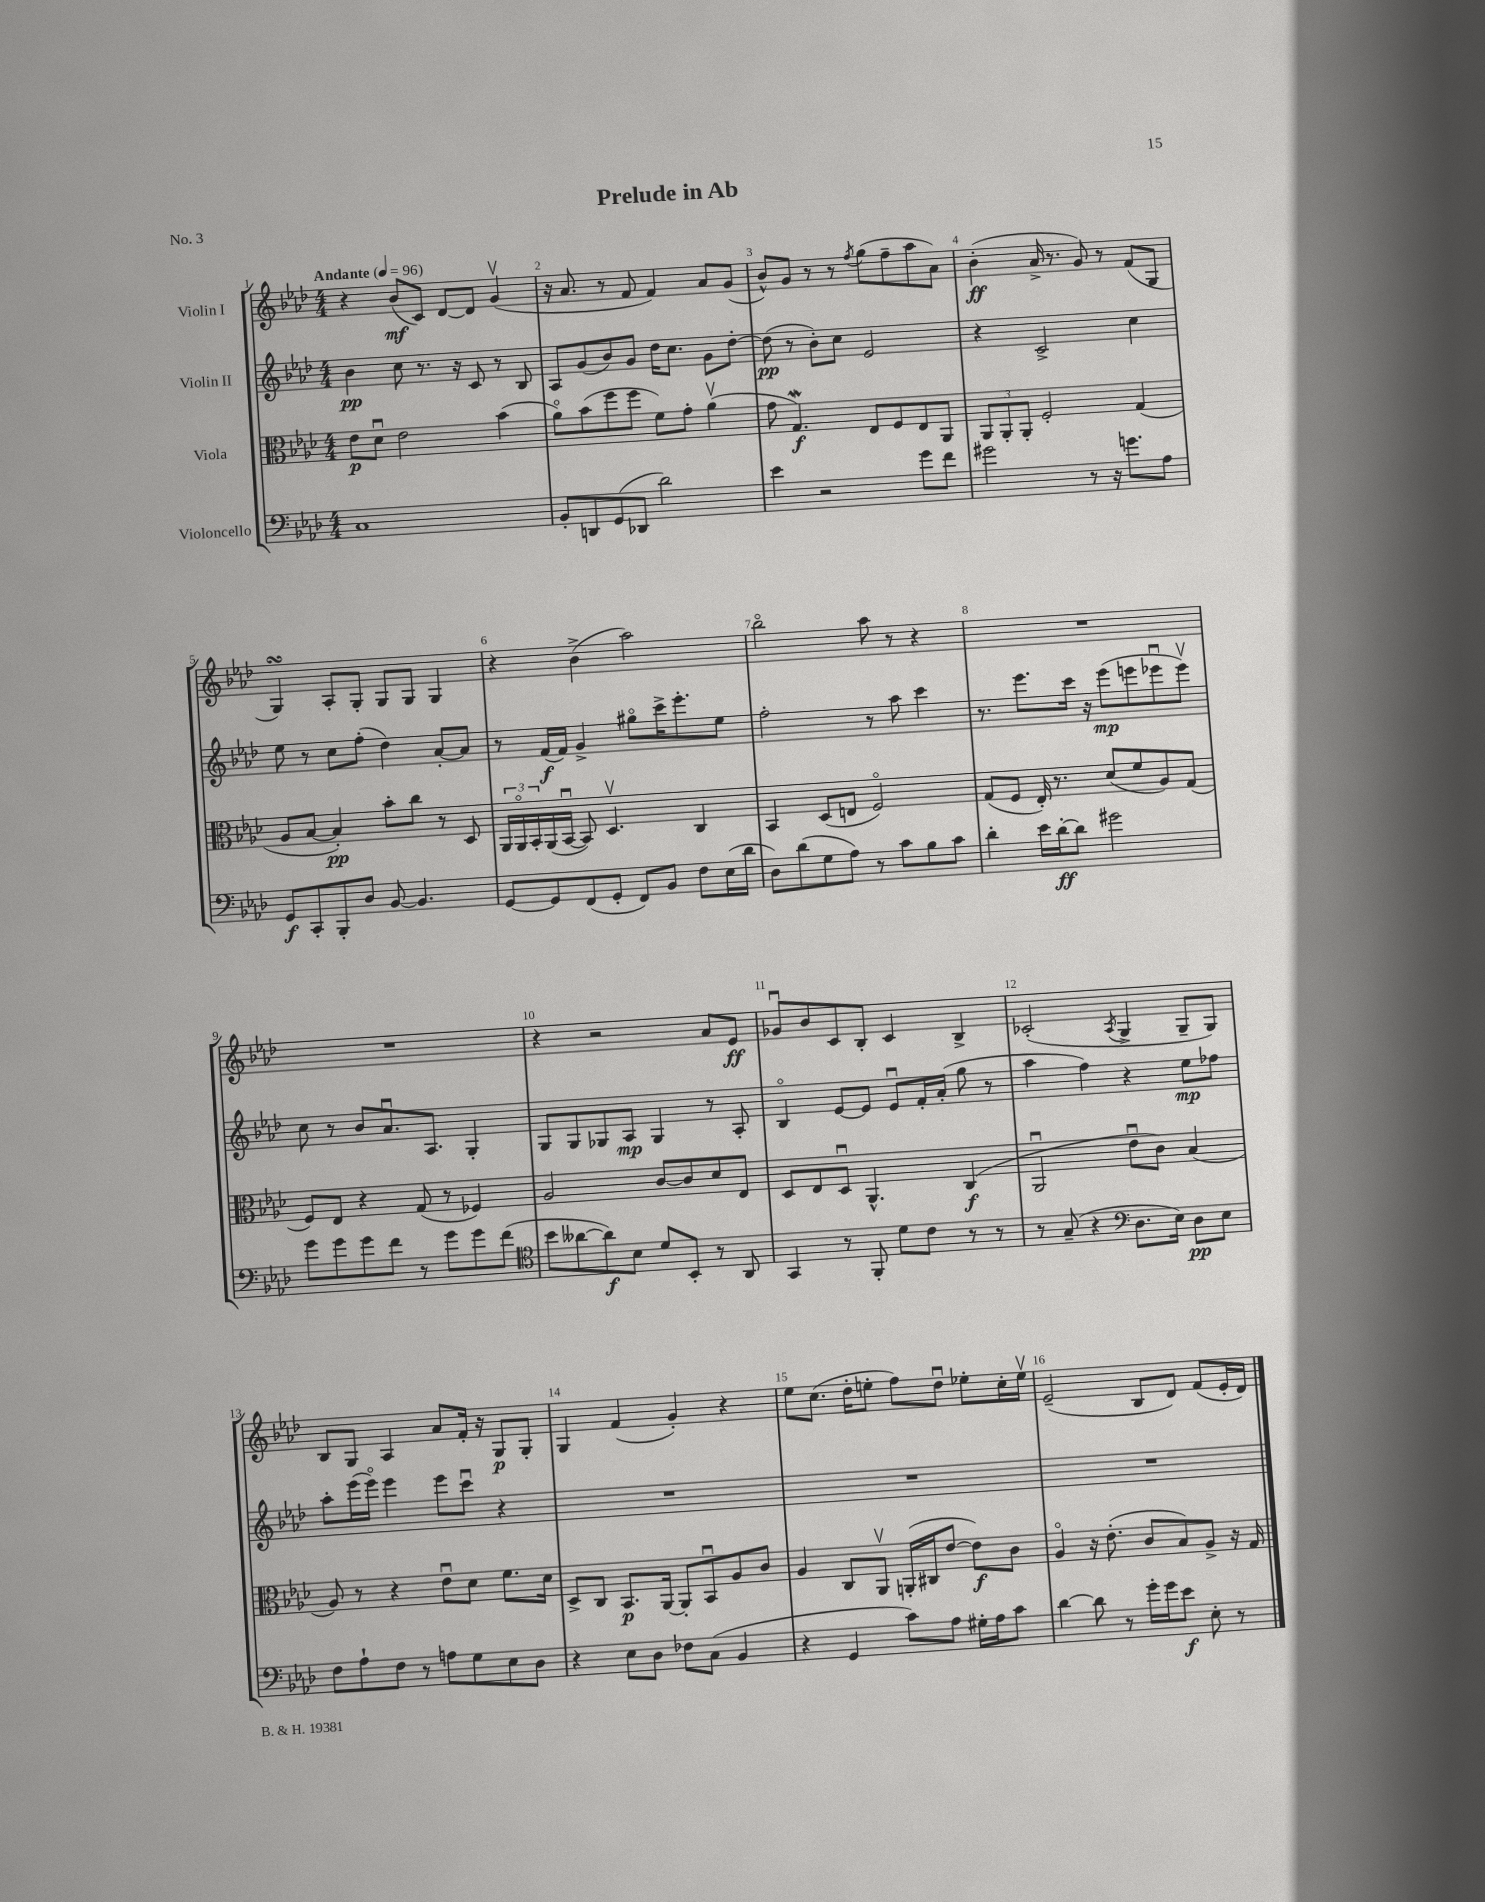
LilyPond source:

\header { title = "Prelude in Ab" piece = "No. 3" }
<<
\new StaffGroup <<
\new Staff = "s0" \with { instrumentName = "Violin I" } {
    \clef treble \key aes \major \numericTimeSignature \time 4/4 \tempo "Andante" 4 = 96
    r4 bes'8\mf( c'8) des'8~ des'8 g'4\upbow( |
    r16 aes'8. r8 f'8 f'4) aes'8 g'8( |
    bes'8-^) g'8 r8 r8 \acciaccatura { f''8 } g''8( f''8-- aes''8 aes'8) |
    bes'4-.\ff( aes'16-> r8. g'8) r8 f'8( g8 |
    g4\turn) aes8-. g8-. g8 g8 g4 |
    r4 bes'4->( aes''2) |
    bes''2\flageolet aes''8 r8 r4 |
    R1 |
    R1 |
    r4 r2 aes'8 ees'8\ff |
    ges'8\downbow bes'8 c'8 bes8-. c'4 bes4-> |
    ces'2-.( \acciaccatura { aes8 } g4-> g8-- g8) |
    bes8 g8 aes4 aes'8 f'16-. r16 g8\p g8-. |
    g4 f'4( g'4-.) r4 |
    ees''8 c''8.( des''16-. e''8-. f''8) des''8\downbow ees''8-. c''16-. ees''16\upbow |
    ees'2--( bes8 des'8) f'8( ees'16-. des'16) \bar "|." |
}
\new Staff = "s1" \with { instrumentName = "Violin II" } {
    \clef treble \key aes \major \numericTimeSignature \time 4/4
    bes'4\pp c''8 r8. r16 c'8 r8 bes8 |
    aes8 g'8( bes'8) g'8 des''16 c''8. g'8 des''8~-. |
    des''8\pp( r8 bes'8-.) c''8 ees'2 |
    r4 c'2-> c''4 |
    ees''8 r8 c''8 f''8-.( des''4) aes'8~-. aes'8 |
    r8 f'16\f( f'16) g'4-> gis''8\flageolet c'''16-> ees'''8.-. ees''8 |
    f''2-. r8 aes''8 c'''4 |
    r8. ees'''8. c'''16 r16 ees'''8\mp( e'''8 ees'''8\downbow ees'''8\upbow) |
    c''8 r8 bes'8 aes'8.\downbow aes8. g4-. |
    g8 g8 ges8 aes8\mp ges4 r8 aes8-. |
    bes4\flageolet ees'8~ ees'8 ees'8\downbow f'16-. aes'16-.( g''8 r8 |
    aes''4 f''4) r4 ees''8\mp fes''8 |
    aes''8-. ees'''16( ees'''16\flageolet) ees'''4 ees'''8 c'''8\downbow r4 |
    R1 |
    R1 |
    R1 \bar "|." |
}
\new Staff = "s2" \with { instrumentName = "Viola" } {
    \clef alto \key aes \major \numericTimeSignature \time 4/4
    ees'8\p des'8\downbow ees'2 bes'4( |
    aes'8\flageolet) bes'8( f''8 f''8 f'8) g'8-. aes'4\upbow( |
    g'8 g4.\mordent\f) ees8 f8 ees8 aes,8 |
    \tuplet 3/2 { aes,8 aes,8-. aes,8-. } f2-. g4( |
    aes8 bes8~ bes4-.\pp) bes'8-. c''8 r8 des8 |
    \tuplet 3/2 { aes,16 aes,16\flageolet bes,16-. } aes,16( bes,16~\downbow bes,8) des4.\upbow c4 |
    bes,4 des8( e8 f2\flageolet) |
    g8( f8 ees16-.) r8. des'8( f'8 aes8) g8( |
    f8) ees8 r4 g8( r8 fes4) |
    aes2 c'8~ c'8 des'8 ees8 |
    des8 ees8 des8\downbow aes,4.-^ c4\f( |
    aes,2\downbow ees'8\downbow c'8) bes4( |
    aes8) r8 r4 ees'8\downbow des'8 f'8. des'16 |
    des8-> c8 bes,8.\p aes,16~ aes,8-. bes,8\downbow aes8 c'8 |
    aes4 c8 aes,8\upbow a,16-.( cis16 ees'8~ ees'8\f) c'8 |
    aes4\flageolet r16 ees'8.-.( c'8 bes8) aes8-> r16 g16 \bar "|." |
}
\new Staff = "s3" \with { instrumentName = "Violoncello" } {
    \clef bass \key aes \major \numericTimeSignature \time 4/4
    c1 |
    bes,8-. d,8 g,8( des,8 des'2) |
    ees'4 r2 g'8 f'8 |
    gis'2 r8 r16 g'8. aes8 |
    g,8\f c,8-. bes,,8-. des8 bes,8~ bes,4. |
    g,8~ g,8 f,8( g,8-. f,8) bes,8 f8 ees16( des'16 |
    des8) des'8( g8 aes8) r8 c'8 bes8 c'8 |
    des'4-. ees'16 des'16~-.\ff des'8 gis'2 |
    g'8 g'8 g'8 f'8 r8 g'8 g'8 f'8( |
    \clef tenor bes'8 aeses'8~ aeses'8\f) bes8 des'8 bes,8-. r8 aes,8 |
    g,4 r8 f,8-. des'8 c'8 r8 r8 |
    r8 g8--( r4 \clef bass des8. ees16) des8\pp ees8 |
    f8 aes8-! f8 r8 a8 g8 ees8 des8 |
    r4 ees8 des8 fes8 c8( bes,4 |
    r4 g,4 c'8) aes8 gis16-. aes16 c'8 |
    des'4~ des'8 r8 g'16-. g'16 ees'8\f ees8-. r8 \bar "|." |
}
>>
>>
\layout { \context { \Score \override BarNumber.break-visibility = ##(#f #t #t) barNumberVisibility = #all-bar-numbers-visible } }
